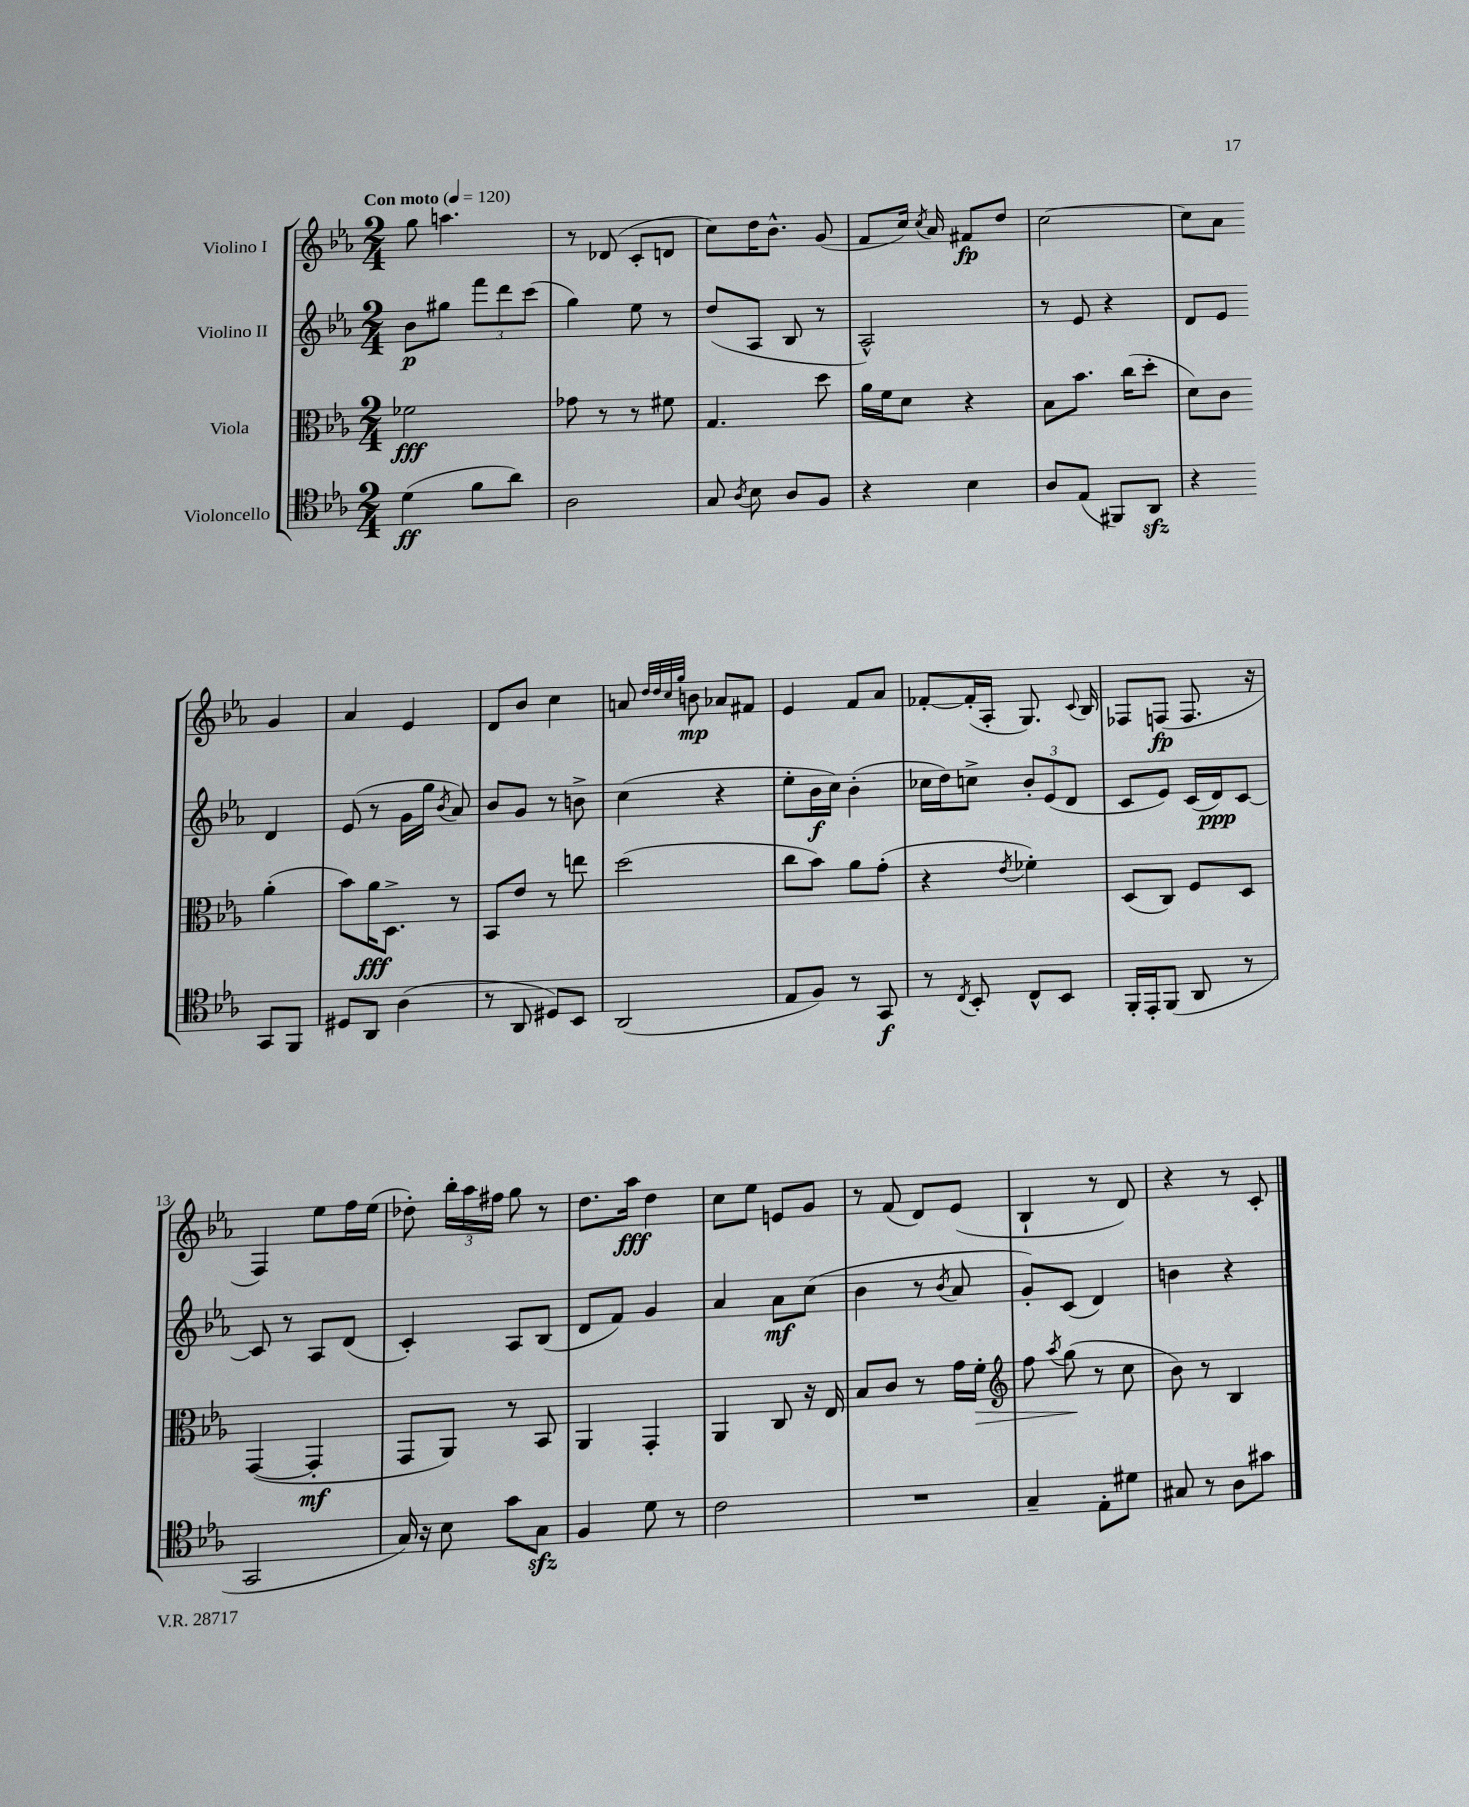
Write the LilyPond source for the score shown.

<<
\new StaffGroup <<
\new Staff = "s0" \with { instrumentName = "Violino I" } {
    \clef treble \key ees \major \numericTimeSignature \time 2/4 \tempo "Con moto" 4 = 120
    \autoBeamOff g''8 a''4. |
    r8 des'8( c'8[-. d'8] |
    c''8[) d''16 bes'8.]-^ g'8( |
    f'8[ c''16]) \acciaccatura { c''8 } aes'16 fis'8[\fp d''8] |
    c''2~ |
    c''8[ aes'8] g'4 |
    aes'4 ees'4 |
    d'8[ bes'8] c''4 |
    a'8 \grace { d''32[ d''32 c''32 g''32] } b'8\mp aes'8[ fis'8] |
    ees'4 f'8[ aes'8] |
    fes'8[~-. fes'16-.( aes16]-. g8.) \appoggiatura { c'8 } bes16 |
    fes8[ f8]\fp( f8. r16 |
    f4) ees''8[ f''16 ees''16]( |
    des''8-.) \tuplet 3/2 { bes''16[-. aes''16 fis''16] } g''8 r8 |
    d''8.[ aes''16]\fff d''4 |
    c''8[ ees''8] e'8[ g'8] |
    r8 f'8( d'8[) ees'8]( |
    bes4-! r8 d'8) |
    r4 r8 c'8-. \bar "|." |
}
\new Staff = "s1" \with { instrumentName = "Violino II" } {
    \clef treble \key ees \major \numericTimeSignature \time 2/4
    \autoBeamOff bes'8[\p gis''8] \tuplet 3/2 { f'''8[ d'''8 c'''8]( } |
    g''4) ees''8 r8 |
    d''8[( aes8] bes8 r8 |
    aes2-^) |
    r8 ees'8 r4 |
    d'8[ ees'8] d'4 |
    ees'8( r8 g'16[ g''16] \acciaccatura { bes'8 } aes'8) |
    bes'8[ g'8] r8 b'8-> |
    c''4( r4 |
    ees''8[-. bes'16\f c''16]) bes'4-.( |
    ces''16[ d''16) c''8]-> \tuplet 3/2 { bes'8[-. ees'8( d'8] } |
    c'8[ ees'8]) c'16[( d'16\ppp) c'8]~ |
    c'8 r8 aes8[ d'8]( |
    c'4-.) aes8[ bes8]( |
    d'8[ f'8]) g'4 |
    aes'4 aes'8[\mf c''8]( |
    bes'4 r8 \acciaccatura { bes'8 } aes'8 |
    g'8[-.) c'8]( d'4) |
    b'4 r4 \bar "|." |
}
\new Staff = "s2" \with { instrumentName = "Viola" } {
    \clef alto \key ees \major \numericTimeSignature \time 2/4
    \autoBeamOff fes'2\fff |
    ges'8 r8 r8 fis'8 |
    g4. d''8 |
    aes'16[ f'16 d'8] r4 |
    bes8[ bes'8.] c''16[( d''8]-. |
    d'8[) c'8] aes'4-.( |
    bes'8[) aes'16\fff d8.]-> r8 |
    bes,8[ ees'8] r8 e''8 |
    d''2( |
    c''8[ bes'8]) aes'8[ g'8]-.( |
    r4 \acciaccatura { ees'8 } fes'4-.) |
    d8[( c8]) f8[ d8] |
    g,4~( g,4-.\mf |
    g,8[ aes,8]) r8 bes,8 |
    aes,4 g,4-. |
    aes,4 c8 r16 ees16 |
    bes8[ c'8] r8 g'16[ f'16]-.\> |
    \clef treble f''8 \acciaccatura { aes''8 } g''8\!( r8 c''8 |
    bes'8) r8 bes4 \bar "|." |
}
\new Staff = "s3" \with { instrumentName = "Violoncello" } {
    \clef tenor \key ees \major \numericTimeSignature \time 2/4
    \autoBeamOff d'4\ff( f'8[ aes'8]) |
    aes2 |
    g8 \acciaccatura { aes8 } bes8 aes8[ f8] |
    r4 bes4 |
    aes8[ ees8]( fis,8[) aes,8]\sfz |
    r4 g,8[ f,8] |
    dis8[ aes,8] aes4( |
    r8 aes,8 dis8[) bes,8] |
    aes,2( |
    ees8[ f8]) r8 g,8\f |
    r8 \acciaccatura { c8 } bes,8-. c8[-^ bes,8] |
    f,16[-. ees,16-. f,8]( aes,8 r8 |
    g,2 |
    g16) r16 bes8 g'8[ g8]\sfz |
    f4 d'8 r8 |
    c'2 |
    R2 |
    g4-- ees8[-. dis'8] |
    gis8 r8 aes8[ gis'8] \bar "|." |
}
>>
>>
